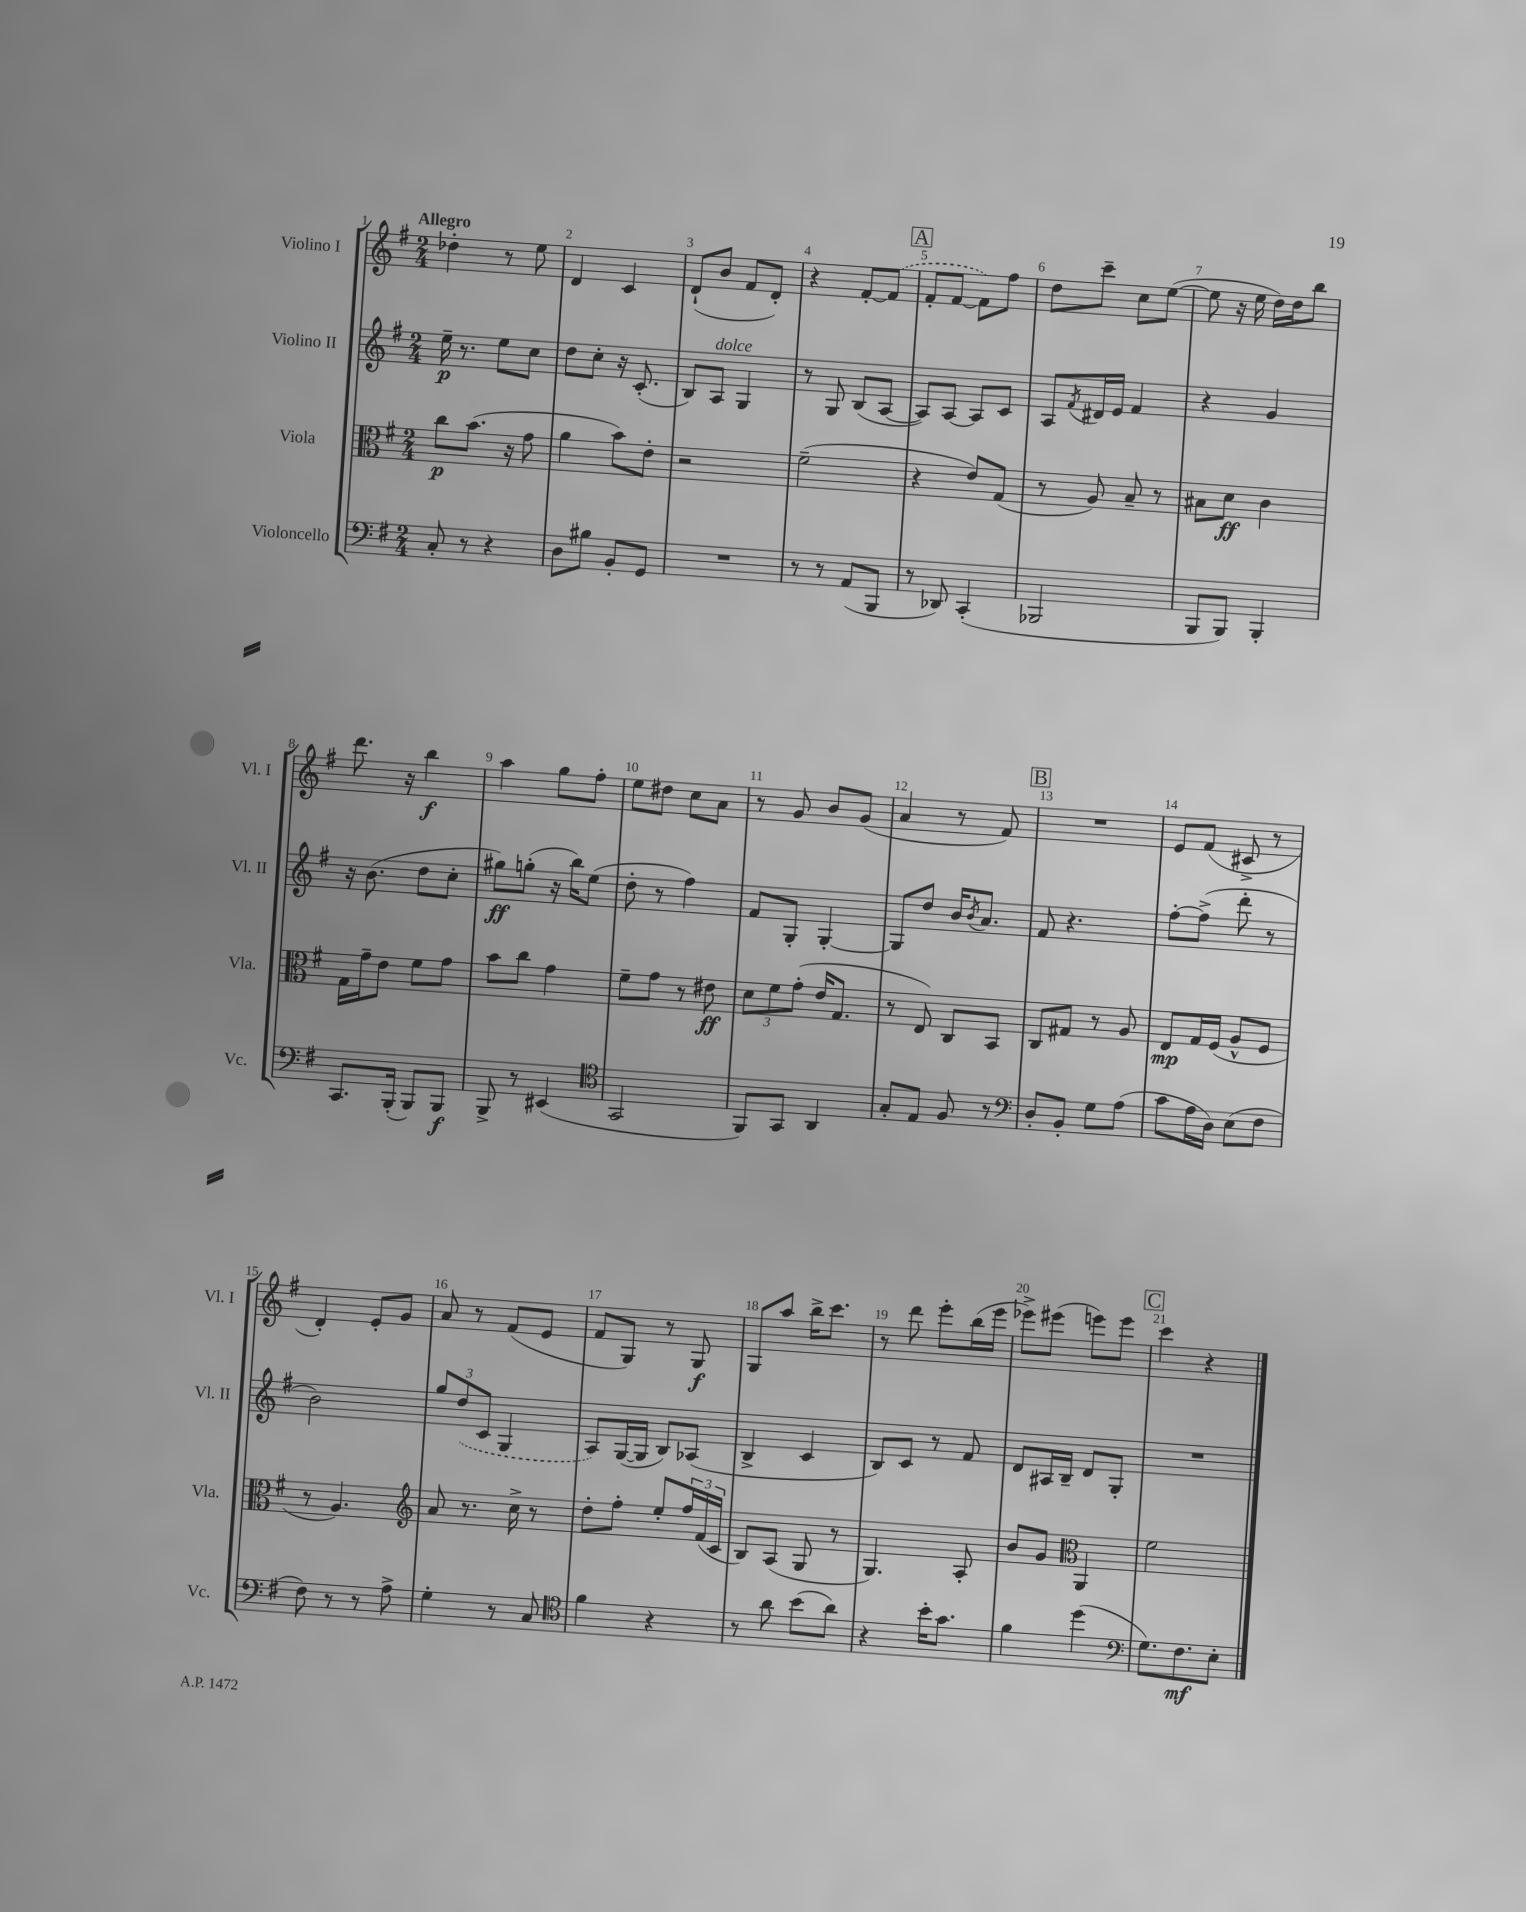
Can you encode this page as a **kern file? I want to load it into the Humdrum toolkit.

**kern	**dynam	**kern	**dynam	**kern	**dynam	**kern	**dynam
*part4	*part4	*part3	*part3	*part2	*part2	*part1	*part1
*staff4	*staff4	*staff3	*staff3	*staff2	*staff2	*staff1	*staff1
*I"Violoncello	*	*I"Viola	*	*I"Violino II	*	*I"Violino I	*
*I'Vc.	*	*I'Vla.	*	*I'Vl. II	*	*I'Vl. I	*
*clefF4	*	*clefC3	*	*clefG2	*	*clefG2	*
*k[f#]	*	*k[f#]	*	*k[f#]	*	*k[f#]	*
*M2/4	*	*M2/4	*	*M2/4	*	*M2/4	*
=1	=1	=1	=1	=1	=1	=1	=1
!	!	!	!	!	!	!LO:TX:a:B:t=Allegro	!
8C'/	.	8cc\L	p	16ee~\	p	4dd-X'\	.
.	.	.	.	8.r	.	.	.
8r	.	(8.b\J	.	.	.	.	.
4r	.	.	.	8ee\L	.	8r	.
.	.	16r	.	.	.	.	.
.	.	8g\	.	8cc\J	.	8ee\	.
=2	=2	=2	=2	=2	=2	=2	=2
8D\L	.	4a\	.	8dd\L	.	4d/	.
8B#X\J	.	.	.	8cc'\J	.	.	.
8BB'/L	.	8b\L)	.	16r	.	4c/	.
.	.	.	.	(8.c'/	.	.	.
8GG/J	.	8e'\J	.	.	.	.	.
=3	=3	=3	=3	=3	=3	=3	=3
2r	.	2r	.	8B/L)	.	(8d`/L	.
!	!	!	!	!LO:TX:a:i:t=dolce	!	!	!
.	.	.	.	8A/J	.	8b/J	.
.	.	.	.	4G/	.	8f#/L	.
.	.	.	.	.	.	8d'/J)	.
=4	=4	=4	=4	=4	=4	=4	=4
8r	.	(2f#~\	.	8r	.	4r	.
8r	.	.	.	8G/	.	.	.
(8AA/L	.	.	.	(8B/L	.	[8f#'/L	.
8BBB/J	.	.	.	[8A/J	.	(8f#/J]	.
!!LO:REH:place=s1:t=A
=5	=5	=5	=5	=5	=5	=5	=5
8r	.	4r	.	8A/L])	.	8f#'/L	.
8DD-X/)	.	.	.	[8A/J	.	[8f#/J	.
(4CC'/	.	8e/L)	.	8A/L]	.	8f#\L])	.
.	.	(8G/J	.	8c/J	.	8ff#\J	.
=6	=6	=6	=6	=6	=6	=6	=6
2BBB-X/	.	8r	.	8A/L	.	8dd\L	.
.	.	.	.	8qf#/	.	.	.
.	.	8A/)	.	16d#X/L	.	8ccc~\J	.
.	.	.	.	16e/JJ	.	.	.
.	.	8B~/	.	4f#/	.	8cc\L	.
.	.	8r	.	.	.	([8ee\J	.
=7	=7	=7	=7	=7	=7	=7	=7
8BBB/L	.	8B#X\L	.	4r	.	8ee\]	.
8BBB/J)	.	8d\J	ff	.	.	16r	.
.	.	.	.	.	.	16ee\	.
4BBB'/	.	4c\	.	4g/	.	16dd\LL)	.
.	.	.	.	.	.	16dd\J	.
.	.	.	.	.	.	8bb\J	.
!!LO:LB:g=z
=8	=8	=8	=8	=8	=8	=8	=8
8.CC/L	.	16G\LL	.	16r	.	8.ddd\	.
.	.	16g~\J	.	(8.b\	.	.	.
.	.	8e\J	.	.	.	.	.
(16BBB'/Jk	.	.	.	.	.	16r	.
8BBB/L)	.	8f#\L	.	8dd\L	.	4bb\	f
8BBB/J	f	8g\J	.	8cc'\J	.	.	.
=9	=9	=9	=9	=9	=9	=9	=9
8BBB^/	.	8b\L	.	8gg#X\L)	ff	4aa\	.
8r	.	8cc\J	.	(8ggn'\J	.	.	.
(4EE#X/	.	4g\	.	16r	.	8gg\L	.
.	.	.	.	16bb\KL)	.	.	.
.	.	.	.	(8ee\J	.	8ff#'\J	.
=10	=10	=10	=10	=10	=10	=10	=10
*clefC4	*	*	*	*	*	*	*
2GG/	.	8f#~\L	.	8dd'\	.	8ee\L	.
.	.	8g\J	.	8r	.	8dd#X\J	.
.	.	8r	.	4ff#\)	.	8cc\L	.
.	.	8e#X\	ff	.	.	8a\J	.
=11	=11	=11	=11	=11	=11	=11	=11
8FF#/L)	.	12d\L	.	8f#/L	.	8r	.
.	.	12f#\	.	.	.	.	.
8GG/J	.	.	.	8G'/J	.	8g/	.
.	.	(12g'\J	.	.	.	.	.
4AA/	.	16e/KL	.	[4G'/	.	8b/L	.
.	.	8.G/J	.	.	.	.	.
.	.	.	.	.	.	(8g/J	.
=12	=12	=12	=12	=12	=12	=12	=12
8G'/L	.	8r	.	8G/L]	.	4a/	.
8E/J	.	8E/)	.	8dd/J	.	.	.
8F#/	.	8C/L	.	16b/KL	.	8r	.
.	.	.	.	8qb/	.	.	.
.	.	.	.	8.a/J	.	.	.
8r	.	8BB/J	.	.	.	8f#/)	.
!!LO:REH:place=s1:t=B
=13	=13	=13	=13	=13	=13	=13	=13
*clefF4	*	*	*	*	*	*	*
8D'/L	.	8C/L	.	8f#/	.	2r	.
8BB'/J	.	8G#X/J	.	4.r	.	.	.
8G\L	.	8r	.	.	.	.	.
(8A\J	.	8A/	.	.	.	.	.
=14	=14	=14	=14	=14	=14	=14	=14
8c\L	.	8E/L	mp	[8ff#'\L	.	8e/L	.
16A\L	.	16G/L	.	(8ff#^\J]	.	(8f#/J	.
16D\JJ)	.	(16F#/JJ	.	.	.	.	.
(8E\L	.	8A^^/L	.	8ddd'\	.	8c#X^/	.
8F#\J	.	8F#/J	.	8r	.	8r	.
!!LO:LB:g=z
=15	=15	=15	=15	=15	=15	=15	=15
8F#\)	.	8r	.	2b\)	.	4d'/)	.
8r	.	4.A/)	.	.	.	.	.
8r	.	.	.	.	.	8e'/L	.
8A^\	.	.	.	.	.	8g/J	.
=16	=16	=16	=16	=16	=16	=16	=16
*	*	*clefG2	*	*	*	*	*
4G'\	.	8a/	.	12gg/L	.	8a/	.
.	.	.	.	(12dd/	.	.	.
.	.	8.r	.	.	.	8r	.
.	.	.	.	12c/J	.	.	.
8r	.	.	.	4G/	.	(8f#/L	.
.	.	16cc^\	.	.	.	.	.
8C/	.	8r	.	.	.	8e/J	.
=17	=17	=17	=17	=17	=17	=17	=17
*clefC4	*	*	*	*	*	*	*
4f#\	.	8dd'\L	.	8A/L)	.	8f#/L	.
.	.	8ff#'\J	.	([16G/L	.	8G/J)	.
.	.	.	.	16G/JJ]	.	.	.
4r	.	8ee'/L	.	8B/L)	.	8r	.
.	.	24ff#/L	.	(8A-X/J	.	8G/	f
.	.	(24f#/	.	.	.	.	.
.	.	24c/JJ	.	.	.	.	.
=18	=18	=18	=18	=18	=18	=18	=18
8r	.	8B/L)	.	4B^/	.	8G/L	.
8a\	.	(8A/J	.	.	.	8aa/J	.
(8b\L	.	8G/	.	4c/	.	16bb^\KL	.
.	.	.	.	.	.	8.ccc\J	.
8a\J)	.	8r	.	.	.	.	.
=19	=19	=19	=19	=19	=19	=19	=19
4r	.	4.G/)	.	8B/L)	.	8r	.
.	.	.	.	8c/J	.	8ddd\	.
16b'\KL	.	.	.	8r	.	8eee'\L	.
8.g\J	.	.	.	.	.	.	.
.	.	8A'/	.	8f#/	.	(16bb\L	.
.	.	.	.	.	.	16eee\JJ	.
=20	=20	=20	=20	=20	=20	=20	=20
4f#\	.	8b/L	.	8d/L	.	8eee-X^\L)	.
.	.	8g/J	.	16A#X/L	.	(8eee#X\J	.
.	.	.	.	16B~/JJ	.	.	.
*	*	*clefC3	*	*	*	*	*
(4dd\	.	4AA/	.	8d/L	.	8eeen\L)	.
.	.	.	.	8G'/J	.	8eee\J	.
!!LO:REH:place=s1:t=C
=21	=21	=21	=21	=21	=21	=21	=21
*clefF4	*	*	*	*	*	*	*
8.G\L)	.	2f#\	.	2r	.	4ccc\	.
8.F#\	mf	.	.	.	.	.	.
.	.	.	.	.	.	4r	.
8E'\J	.	.	.	.	.	.	.
==	==	==	==	==	==	==	==
*-	*-	*-	*-	*-	*-	*-	*-
